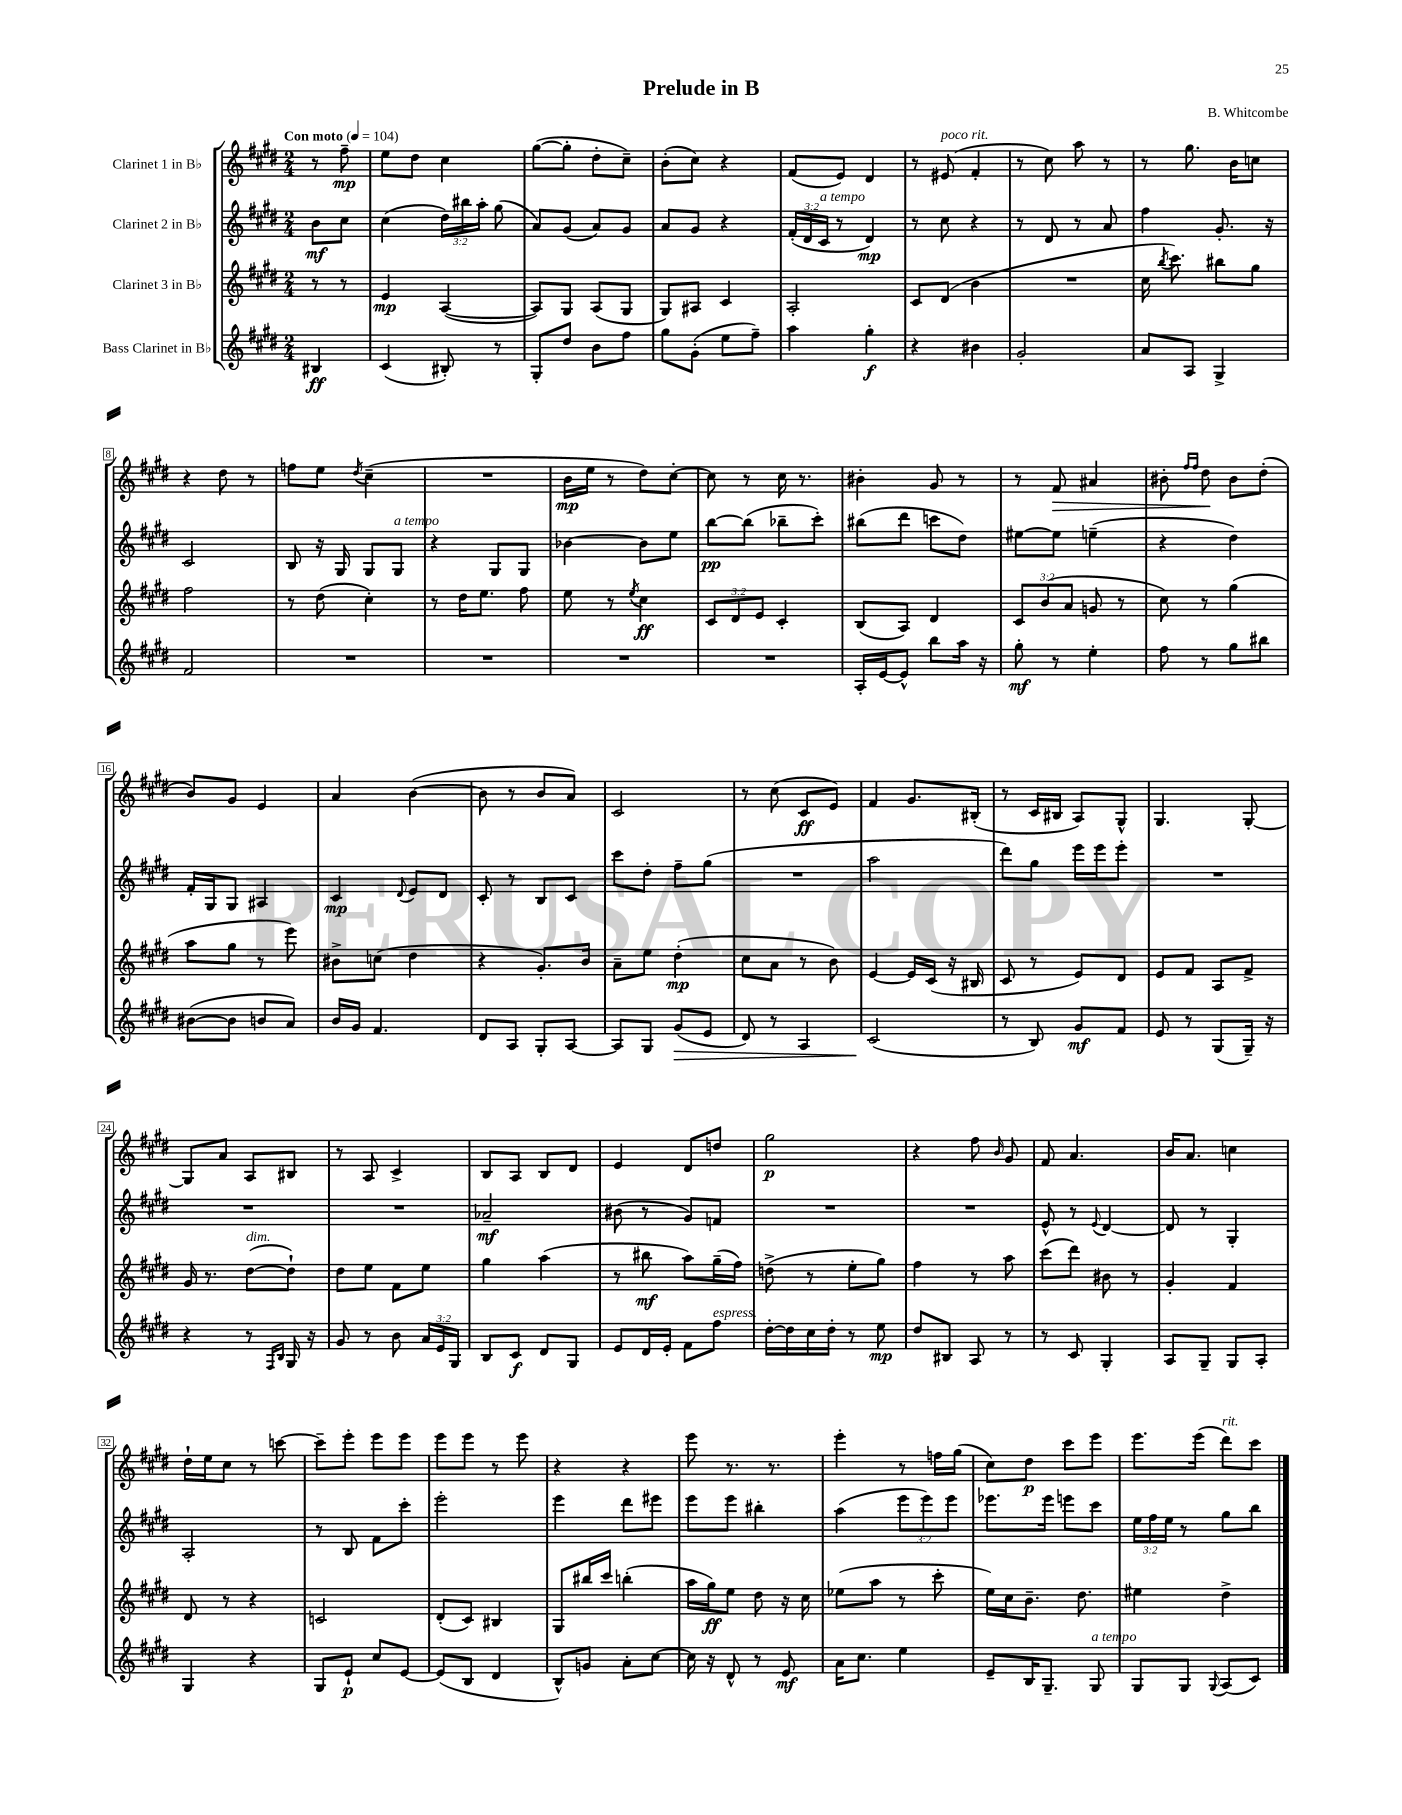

**kern	**dynam	**kern	**dynam	**kern	**dynam	**kern	**dynam
*part4	*part4	*part3	*part3	*part2	*part2	*part1	*part1
*staff4	*staff4	*staff3	*staff3	*staff2	*staff2	*staff1	*staff1
*I"Bass Clarinet in B♭	*	*I"Clarinet 3 in B♭	*	*I"Clarinet 2 in B♭	*	*I"Clarinet 1 in B♭	*
*clefG2	*	*clefG2	*	*clefG2	*	*clefG2	*
*k[f#c#g#d#]	*	*k[f#c#g#d#]	*	*k[f#c#g#d#]	*	*k[f#c#g#d#]	*
*M2/4	*	*M2/4	*	*M2/4	*	*M2/4	*
*MM104	*	*MM104	*	*MM104	*	*MM104	*
=	=	=	=	=	=	=	=
!	!	!	!	!	!	!LO:TX:a:B:t=Con moto	!
4B#X/	ff	8r	.	8b\L	mf	8r	.
.	.	8r	.	8cc#\J	.	8ff#~\	mp
=1	=1	=1	=1	=1	=1	=1	=1
(4c#/	.	4e/	mp	(4cc#\	.	8ee\L	.
.	.	.	.	.	.	8dd#\J	.
8B#X'/)	.	([4A/	.	24dd#\LL)	.	4cc#\	.
.	.	.	.	24bb#X\	.	.	.
.	.	.	.	24aa'\JJ	.	.	.
8r	.	.	.	(8gg#\	.	.	.
=2	=2	=2	=2	=2	=2	=2	=2
8G#'/L	.	8A/L])	.	8a/L)	.	([8gg#\L	.
8dd#/J	.	8G#/J	.	(8g#/J	.	8gg#'\J]	.
8b\L	.	(8A/L	.	8a/L)	.	8dd#'\L	.
8ff#\J	.	8G#/J	.	8g#/J	.	8cc#~\J)	.
=3	=3	=3	=3	=3	=3	=3	=3
8gg#\L	.	8G#/L)	.	8a/L	.	(8b'\L	.
(8g#'\J	.	8A#X/J	.	8g#/J	.	8cc#\J)	.
8ee\L	.	4c#/	.	4r	.	4r	.
8ff#~\J)	.	.	.	.	.	.	.
=4	=4	=4	=4	=4	=4	=4	=4
4aa\	.	2A'/	.	(24f#'/LL	.	(8f#/L	.
.	.	.	.	24d#/	.	.	.
!	!	!	!	!LO:TX:a:i:t=a tempo	!	!	!
.	.	.	.	24c#/JJ	.	.	.
.	.	.	.	8r	.	8e/J)	.
4gg#'\	f	.	.	4d#/)	mp	4d#/	.
=5	=5	=5	=5	=5	=5	=5	=5
4r	.	8c#/L	.	8r	.	8r	.
!	!	!	!	!	!	!LO:TX:a:i:t=poco rit.	!
.	.	(8d#/J	.	8cc#\	.	(8e#X/	.
4b#X\	.	4b\	.	4r	.	4f#'/	.
=6	=6	=6	=6	=6	=6	=6	=6
2g#'/	.	2r	.	8r	.	8r	.
.	.	.	.	8d#/	.	8cc#\)	.
.	.	.	.	8r	.	8aa\	.
.	.	.	.	8a/	.	8r	.
=7	=7	=7	=7	=7	=7	=7	=7
8a/L	.	16cc#\	.	4ff#\	.	8r	.
.	.	8qbb/	.	.	.	.	.
.	.	8.ccc#\)	.	.	.	.	.
8A/J	.	.	.	.	.	8.gg#\	.
4G#^/	.	8bb#X\L	.	8.g#'/	.	.	.
.	.	.	.	.	.	16b\KL	.
.	.	8gg#\J	.	.	.	8ccn\J	.
.	.	.	.	16r	.	.	.
!!LO:LB:g=z
=8	=8	=8	=8	=8	=8	=8	=8
2f#/	.	2ff#\	.	2c#/	.	4r	.
.	.	.	.	.	.	8dd#\	.
.	.	.	.	.	.	8r	.
=9	=9	=9	=9	=9	=9	=9	=9
2r	.	8r	.	8B/	.	8ffn\L	.
.	.	(8dd#\	.	16r	.	8ee\J	.
.	.	.	.	16G#/	.	.	.
.	.	.	.	.	.	8qdd#/	.
.	.	4cc#'\)	.	8G#/L	.	(4cc#~\	.
!	!	!	!	!LO:TX:a:i:t=a tempo	!	!	!
.	.	.	.	8G#/J	.	.	.
=10	=10	=10	=10	=10	=10	=10	=10
2r	.	8r	.	4r	.	2r	.
.	.	16dd#\KL	.	.	.	.	.
.	.	8.ee\J	.	.	.	.	.
.	.	.	.	8G#/L	.	.	.
.	.	8ff#\	.	8G#/J	.	.	.
=11	=11	=11	=11	=11	=11	=11	=11
2r	.	8ee\	.	[4b-X\	.	16b\LL	mp
.	.	.	.	.	.	16ee\JJ	.
.	.	8r	.	.	.	8r	.
.	.	8qee/	.	.	.	.	.
.	.	4cc#\	ff	8b-\L]	.	8dd#\L)	.
.	.	.	.	8ee\J	.	[8cc#'\J	.
=12	=12	=12	=12	=12	=12	=12	=12
2r	.	12c#/L	.	[8bb\L	pp	8cc#\]	.
.	.	12d#/	.	.	.	.	.
.	.	.	.	(8bb\J]	.	8r	.
.	.	12e/J	.	.	.	.	.
.	.	4c#'/	.	8bb-X~\L	.	16cc#\	.
.	.	.	.	.	.	8.r	.
.	.	.	.	8ccc#'\J)	.	.	.
=13	=13	=13	=13	=13	=13	=13	=13
16A'/LL	.	(8B/L	.	(8bb#X\L	.	4b#X'\	.
[16e/J	.	.	.	.	.	.	.
8e^^/J]	.	8A/J)	.	8ddd#\J	.	.	.
8bb\L	.	4d#/	.	8cccn\L	.	8g#/	.
16aa\Jk	.	.	.	8dd#\J)	.	8r	.
16r	.	.	.	.	.	.	.
=14	=14	=14	=14	=14	=14	=14	=14
8gg#'\	mf	12c#/L	.	[8ee#X\L	.	8r	.
.	.	(12b/	.	.	.	.	.
!	!	!	!	!	!	!	!LO:HP:b
8r	.	.	.	8ee#\J]	.	8f#/	>
.	.	12a/J	.	.	.	.	.
4ee'\	.	8gn/	.	(4een~\	.	4a#X/	.
.	.	8r	.	.	.	.	.
=15	=15	=15	=15	=15	=15	=15	=15
8ff#\	.	8cc#\)	.	4r	.	8b#X'\	.
.	.	.	.	.	.	16qqff#/LL	.
.	.	.	.	.	.	16qqff#/JJ	.
8r	.	8r	.	.	.	8dd#\	.
8gg#\L	.	(4gg#\	.	4dd#\)	.	8b#\L	]
8bb#X\J	.	.	.	.	.	(8dd#'\J	.
!!LO:LB:g=z
=16	=16	=16	=16	=16	=16	=16	=16
([8b#X\L	.	8aa\L	.	16f#'/LL	.	8b/L)	.
.	.	.	.	16G#/J	.	.	.
8b#\J]	.	8gg#\J	.	8G#/J	.	8g#/J	.
8bn/L	.	8r	.	4A#X/	.	4e/	.
8a/J)	.	8eee\)	.	.	.	.	.
=17	=17	=17	=17	=17	=17	=17	=17
16b/LL	.	8b#X^\L	.	4c#/	mp	4a/	.
16g#/JJ	.	.	.	.	.	.	.
4.f#/	.	(8ccn\J	.	.	.	.	.
.	.	.	.	8qqd#/	.	.	.
.	.	4dd#\	.	8e/L	.	([4b\	.
.	.	.	.	8d#/J	.	.	.
=18	=18	=18	=18	=18	=18	=18	=18
8d#/L	.	4r	.	8c#'/	.	8b\]	.
8A/J	.	.	.	8r	.	8r	.
8G#'/L	.	8.g#'/L)	.	8B/L	.	8b/L	.
[8A/J	.	.	.	8c#/J	.	8a/J)	.
.	.	16b/Jk	.	.	.	.	.
=19	=19	=19	=19	=19	=19	=19	=19
8A/L]	.	8a~\L	.	8ccc#\L	.	2c#/	.
8G#/J	.	8ee\J	.	8dd#'\J	.	.	.
!	!LO:HP:b	!	!	!	!	!	!
(8g#/L	>	(4dd#'\	mp	8ff#~\L	.	.	.
8e/J	.	.	.	(8gg#\J	.	.	.
=20	=20	=20	=20	=20	=20	=20	=20
8d#/)	.	8cc#\L	.	2r	.	8r	.
8r	.	8a\J	.	.	.	(8cc#\	.
4A/	.	8r	.	.	.	8c#/L	ff
.	.	8b\)	.	.	.	8e/J)	.
=21	=21	=21	=21	=21	=21	=21	=21
(2c#/	.	[4e/	.	2aa\	.	4f#/	.
.	.	16e/LL]	.	.	.	8.g#/L	.
.	.	(16c#/JJ	.	.	.	.	.
.	.	16r	.	.	.	.	.
.	.	16B#X/	.	.	.	(16B#X'/Jk	.
.	]	.	.	.	.	.	.
=22	=22	=22	=22	=22	=22	=22	=22
8r	.	8c#/	.	8ddd#\L)	.	8r	.
8B/)	.	8r	.	8gg#\J	.	16c#/LL	.
.	.	.	.	.	.	16B#X/JJ	.
8g#/L	mf	8e/L)	.	16eee\LL	.	8A/L)	.
.	.	.	.	16eee\J	.	.	.
8f#/J	.	8d#/J	.	8eee'\J	.	8G#^^/J	.
=23	=23	=23	=23	=23	=23	=23	=23
8e/	.	8e/L	.	2r	.	4.G#/	.
8r	.	8f#/J	.	.	.	.	.
(8G#/L	.	8A/L	.	.	.	.	.
16G#~/Jk)	.	8f#^/J	.	.	.	[8G#'/	.
16r	.	.	.	.	.	.	.
!!LO:LB:g=z
=24	=24	=24	=24	=24	=24	=24	=24
4r	.	16g#/	.	2r	.	8G#/L]	.
.	.	8.r	.	.	.	.	.
.	.	.	.	.	.	8a/J	.
!	!	!LO:TX:a:i:t=dim.	!	!	!	!	!
8r	.	([8dd#\L	.	.	.	8A/L	.
16qqF#/LL	.	.	.	.	.	.	.
16qqB/JJ	.	.	.	.	.	.	.
16G#/	.	8dd#`\J])	.	.	.	8B#X/J	.
16r	.	.	.	.	.	.	.
=25	=25	=25	=25	=25	=25	=25	=25
8g#/	.	8dd#\L	.	2r	.	8r	.
8r	.	8ee\J	.	.	.	8A/	.
8b\	.	8f#\L	.	.	.	4c#^/	.
24a/LL	.	8ee\J	.	.	.	.	.
24e/	.	.	.	.	.	.	.
24G#/JJ	.	.	.	.	.	.	.
=26	=26	=26	=26	=26	=26	=26	=26
8B/L	.	4gg#\	.	2a-X~/	mf	8B/L	.
8c#/J	f	.	.	.	.	8A/J	.
8d#/L	.	(4aa\	.	.	.	8B/L	.
8G#/J	.	.	.	.	.	8d#/J	.
=27	=27	=27	=27	=27	=27	=27	=27
8e/L	.	8r	.	(8b#X\	.	4e/	.
16d#/L	.	8bb#X\	mf	8r	.	.	.
16e'/JJ	.	.	.	.	.	.	.
8f#\L	.	8aa\L)	.	8g#/L)	.	8d#/L	.
!LO:TX:a:i:t=espress.	!	!	!	!	!	!	!
8ff#\J	.	(16gg#~\L	.	8fn/J	.	8ddn/J	.
.	.	16ff#\JJ)	.	.	.	.	.
=28	=28	=28	=28	=28	=28	=28	=28
[16dd#'\LL	.	(8ddn^\	.	2r	.	2gg#\	p
16dd#\]	.	.	.	.	.	.	.
16cc#\	.	8r	.	.	.	.	.
16dd#'\JJ	.	.	.	.	.	.	.
8r	.	8ee'\L	.	.	.	.	.
8ee\	mp	8gg#\J)	.	.	.	.	.
=29	=29	=29	=29	=29	=29	=29	=29
8dd#/L	.	4ff#\	.	2r	.	4r	.
8B#X/J	.	.	.	.	.	.	.
8A/	.	8r	.	.	.	8ff#\	.
.	.	.	.	.	.	16qqb/	.
8r	.	8aa\	.	.	.	8g#/	.
=30	=30	=30	=30	=30	=30	=30	=30
8r	.	(8ccc#\L	.	8e^^/	.	8f#/	.
8c#/	.	8ddd#\J)	.	8r	.	4.a/	.
.	.	.	.	8qqe/	.	.	.
4G#'/	.	8b#X\	.	[4d#/	.	.	.
.	.	8r	.	.	.	.	.
=31	=31	=31	=31	=31	=31	=31	=31
8A/L	.	4g#'/	.	8d#/]	.	16b/KL	.
.	.	.	.	.	.	8.a/J	.
8G#~/J	.	.	.	8r	.	.	.
8G#/L	.	4f#/	.	4G#'/	.	4ccn\	.
8A'/J	.	.	.	.	.	.	.
!!LO:LB:g=z
=32	=32	=32	=32	=32	=32	=32	=32
4G#/	.	8d#/	.	2A'/	.	16dd#`\LL	.
.	.	.	.	.	.	16ee\J	.
.	.	8r	.	.	.	8cc#\J	.
4r	.	4r	.	.	.	8r	.
.	.	.	.	.	.	[8cccn\	.
=33	=33	=33	=33	=33	=33	=33	=33
8G#/L	.	2cn/	.	8r	.	8ccc~\L]	.
8e`/J	p	.	.	8B/	.	8eee'\J	.
8cc#/L	.	.	.	8f#\L	.	8eee\L	.
[8e/J	.	.	.	8ccc#'\J	.	8eee\J	.
=34	=34	=34	=34	=34	=34	=34	=34
(8e/L]	.	(8d#'/L	.	2eee'\	.	8eee\L	.
8B/J	.	8c#/J)	.	.	.	8eee\J	.
4d#/	.	4B#X/	.	.	.	8r	.
.	.	.	.	.	.	8eee\	.
=35	=35	=35	=35	=35	=35	=35	=35
8B^^/L)	.	8G#/L	.	4eee\	.	4r	.
8gn/J	.	16bb#X/L	.	.	.	.	.
.	.	16ccc#/JJ	.	.	.	.	.
8a'\L	.	(4bbn'\	.	8ddd#\L	.	4r	.
[8cc#\J	.	.	.	8eee#X\J	.	.	.
=36	=36	=36	=36	=36	=36	=36	=36
16cc#\]	.	16aa\LL	.	8eee\L	.	8eee\	.
16r	.	16gg#\J)	ff	.	.	.	.
8d#^^/	.	8ee\J	.	8eee\J	.	8.r	.
8r	.	8dd#\	.	4bb#X'\	.	.	.
.	.	.	.	.	.	8.r	.
8e/	mf	16r	.	.	.	.	.
.	.	16cc#\	.	.	.	.	.
=37	=37	=37	=37	=37	=37	=37	=37
16a\KL	.	(8ee-X\L	.	(4aa\	.	4eee'\	.
8.cc#\J	.	.	.	.	.	.	.
.	.	8aa\J	.	.	.	.	.
4ee\	.	8r	.	12eee\L	.	8r	.
.	.	.	.	12eee\)	.	.	.
.	.	8ccc#'\	.	.	.	16ffn\LL	.
.	.	.	.	12eee\J	.	.	.
.	.	.	.	.	.	(16gg#\JJ	.
=38	=38	=38	=38	=38	=38	=38	=38
8e~/L	.	16ee\LL)	.	8.eee-X\L	.	8cc#\L)	.
.	.	16cc#\J	.	.	.	.	.
16B/K	.	8.b~\J	.	.	.	8dd#\J	p
8.G#~/J	.	.	.	16eee-\Jk	.	.	.
.	.	.	.	8eeen\L	.	8ccc#\L	.
.	.	8.dd#\	.	.	.	.	.
!LO:TX:a:i:t=a tempo	!	!	!	!	!	!	!
8G#/	.	.	.	8ccc#\J	.	8eee\J	.
=39	=39	=39	=39	=39	=39	=39	=39
8G#/L	.	4ee#X\	.	24ee\LL	.	8.eee\L	.
.	.	.	.	24ff#\	.	.	.
.	.	.	.	24ee\JJ	.	.	.
8G#/J	.	.	.	8r	.	.	.
.	.	.	.	.	.	(16eee\Jk	.
8qqG#/	.	.	.	.	.	.	.
!	!	!	!	!	!	!LO:TX:a:i:t=rit.	!
(8A/L	.	4dd#^\	.	8gg#\L	.	8ddd#\L)	.
8c#/J)	.	.	.	8bb\J	.	8ccc#\J	.
==	==	==	==	==	==	==	==
*-	*-	*-	*-	*-	*-	*-	*-
